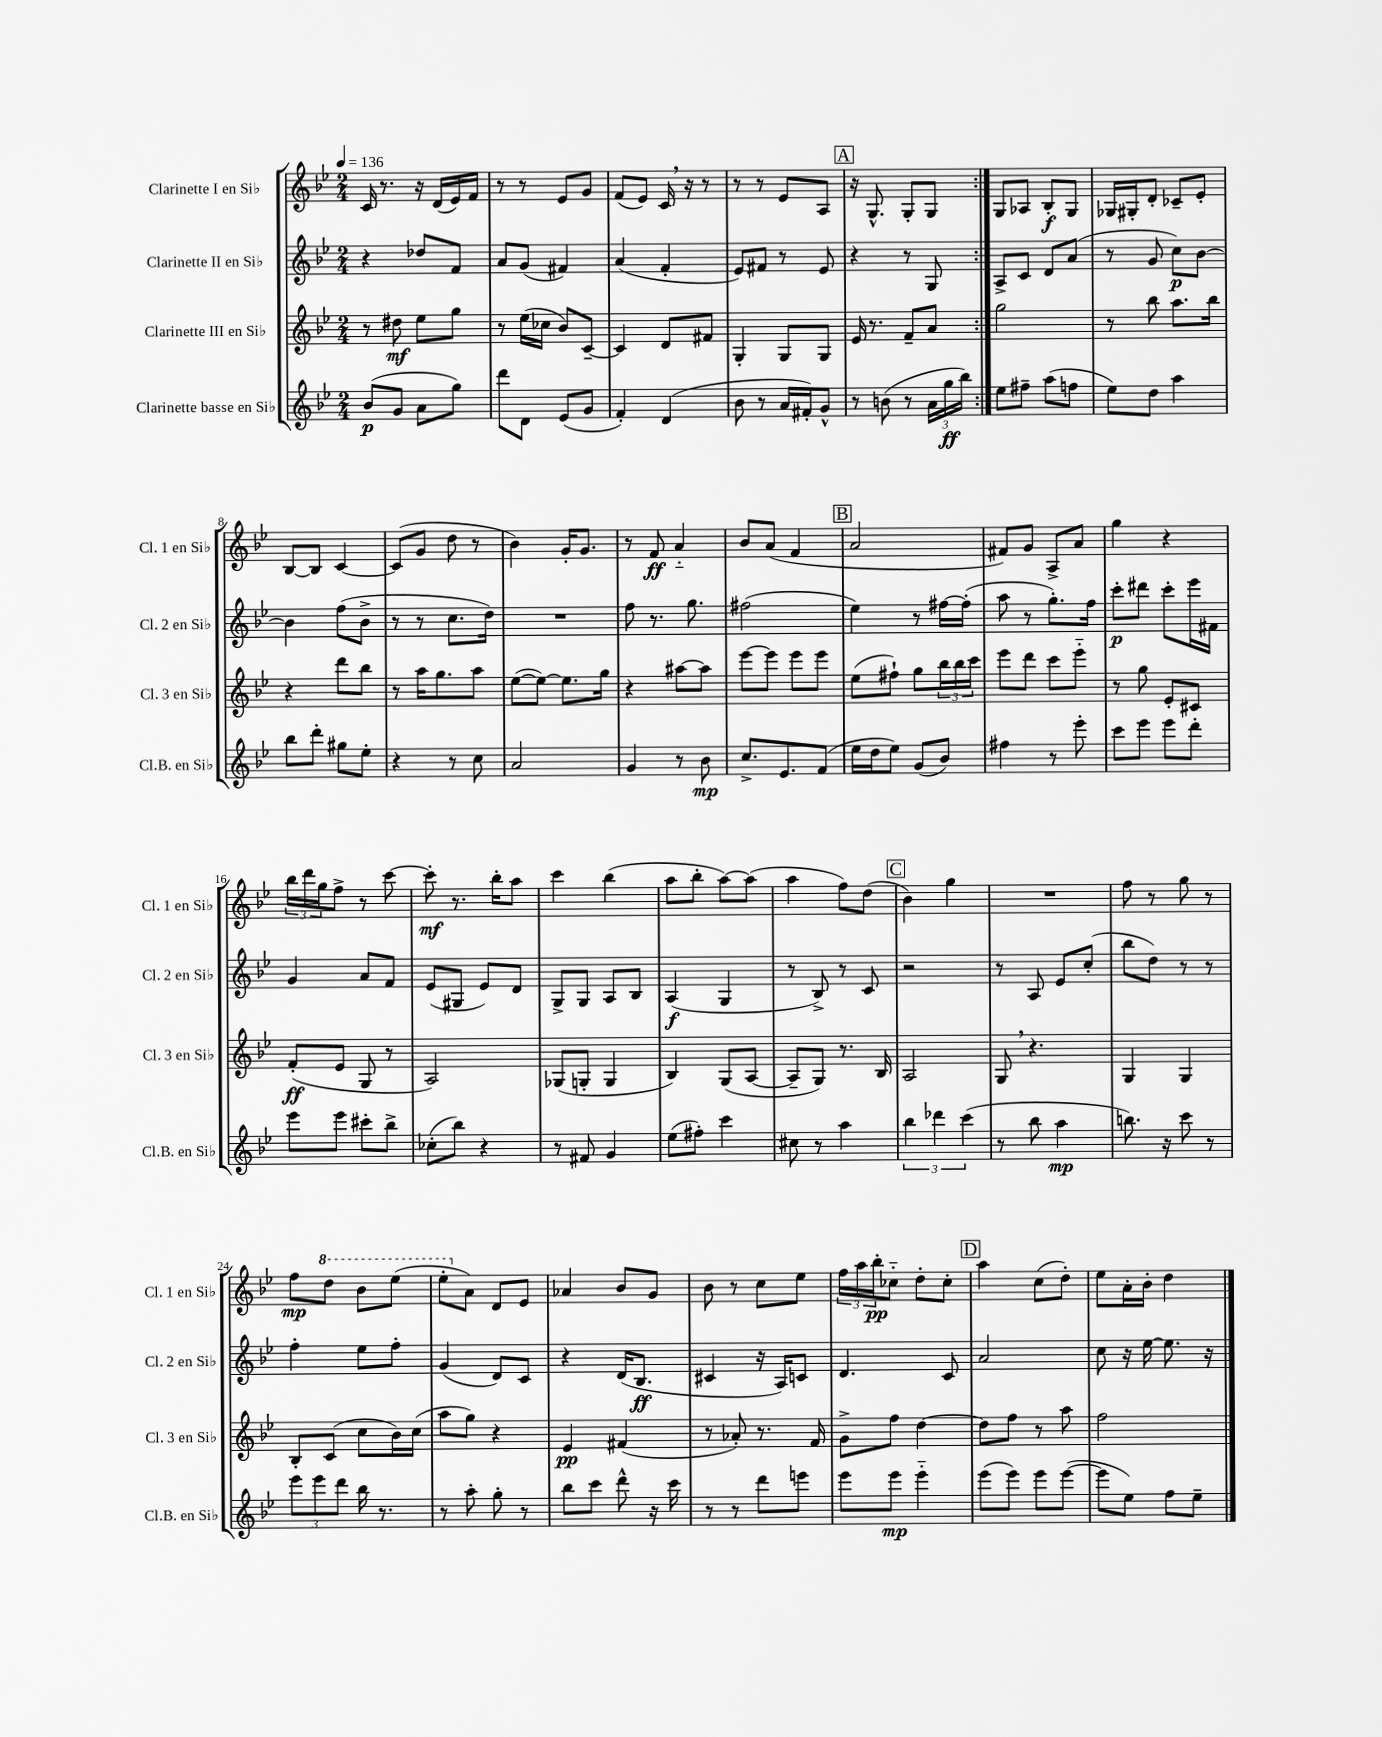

**kern	**kern	**kern	**kern
*staff4	*staff3	*staff2	*staff1
*clefG2	*clefG2	*clefG2	*clefG2
*k[b-e-]	*k[b-e-]	*k[b-e-]	*k[b-e-]
*M2/4	*M2/4	*M2/4	*M2/4
*MM136	*MM136	*MM136	*MM136
(8b-/L	8r	4r	16c/
.	.	.	8.r
8g/J	8dd#\	.	.
8a\L	8ee-\L	8dd-/L	16r
.	.	.	(16d/LL
8gg\J)	8gg\J	8f/J	16e-/)
.	.	.	16f/JJ
=	=	=	=
8ddd\L	8r	8a/L	8r
8d\J	(16ee-\LL	(8g/J	8r
.	16cc-\JJ	.	.
(8e-/L	8b-/L)	4f#/)	8e-/L
8g/J	[8c~/J	.	8g/J
=	=	=	=
4f'/)	4c/]	(4a/	(8f/L
.	.	.	8e-/J)
(4d/	8d/L	4f'/	16c/
.	.	.	16r
.	8f#/J	.	8r
=	=	=	=
8b-\	4G'/	8e-/L)	8r
8r	.	8f#/J	8r
16a/LL	8G/L	8r	8e-/L
16f#'/J)	.	.	.
8g^^/J	8G/J	8e-/	8A/J
=	=	=	=
8r	16e-/	4r	16r
.	8.r	.	8.G^^/
(8b\	.	.	.
8r	8f~/L	8r	8G'/L
24a\LL	8a/J	8G/	8G/J
24gg\	.	.	.
24bb-\JJ)	.	.	.
=:|!	=:|!	=:|!	=:|!
8ee-\L	2gg\	8A^/L	8G/L
8ff#~\J	.	8c/J	8A-/J
(8aa\L	.	8d/L	8B-'/L
8ff\J	.	(8a/J	8G/J
=	=	=	=
8ee-\L)	8r	8r	16G-/LL
.	.	.	16G#'/J
8dd\J	8bb-\	8g/	8d'/J
4aa\	8.aa\L	8cc\L)	8c-~/L
.	.	[8b-\J	8e-'/J
.	16bb-\Jk	.	.
=	=	=	=
8bb-\L	4r	4b-\]	[8B-/L
8ddd'\J	.	.	8B-/]J
8gg#\L	8ddd\L	(8ff\L	[4c/
8ee-'\J	8bb-\J	8b-^\J	.
=	=	=	=
4r	8r	8r	(8c/]L
.	16aa\LK	8r	8g/J
.	8.gg\	.	.
8r	.	8.cc\L	8dd\
8cc\	8aa\J	.	8r
.	.	16dd\Jk)	.
=	=	=	=
2a/	([8ee-\L	2r	4b-\)
.	8ee-\_J)	.	.
.	8.ee-\]L	.	16g'/LK
.	.	.	8.g/J
.	16gg\Jk	.	.
=	=	=	=
4g/	4r	8ff\	8r
.	.	8.r	8f/
8r	[8aa#\L	.	4a'~/
.	.	8.gg\	.
8b-\	8aa#\]J	.	.
=	=	=	=
8.cc^/L	[8eee-\L	(2ff#\	8b-/L
.	8eee-\]J	.	(8a/J
8.e-/	.	.	.
.	8eee-\L	.	4f/
(8f/J	8eee-\J	.	.
=	=	=	=
16ee-\LL	(8ee-\L	4ee-\)	2a/
16dd\J	.	.	.
8ee-\J)	8ff#`\J)	.	.
(8g/L	8gg\L	8r	.
8b-/J)	24bb-\L	[16ff#\LL	.
.	24bb-\	.	.
.	.	(16ff#'\]JJ	.
.	24ccc\JJ	.	.
=	=	=	=
4ff#\	8eee-\L	8aa\	8f#/L)
.	8ddd\J	8r	8g/J
8r	8ccc\L	8.gg'\L)	8A^/L
8eee-'\	8eee-'~\J	.	8a/J
.	.	16ff\Jk	.
=	=	=	=
8ccc\L	8r	8ccc'\L	4gg\
8eee-\J	8gg\	8ddd#\J	.
8eee-\L	8e-'/L	8ccc'\L	4r
8ddd'\J	8c#/J	16eee-\L	.
.	.	16f#\JJ	.
=	=	=	=
8eee-\L	(8f'/L	4g/	24bb-\LL
.	.	.	24ddd\
.	.	.	24gg\J
8eee-\J	8e-/J	.	8ff^\J
8ccc#'\L	8G/	8a/L	8r
8bb-^\J	8r	8f/J	[8ccc\
=	=	=	=
(8cc-'\L	2A/)	(8e-/L	8ccc'\]
8bb-\J)	.	8G#/J	8.r
4r	.	8e-/L)	.
.	.	.	16bb-'\LK
.	.	8d/J	8aa\J
=	=	=	=
8r	(8G-/L	8G^/L	4ccc\
8f#/	8G'/J	8G/J	.
4g/	4G/	8A/L	(4bb-\
.	.	8B-/J	.
=	=	=	=
(8ee-\L	4B-/)	(4A/	8aa\L
8ff#'\J)	.	.	8bb-'\J
4ccc\	(8G/L	4G/	[8aa\L)
.	[8A/J	.	(8aa\]J
=	=	=	=
8cc#\	8A~/]L	8r	4aa\
8r	8G/J)	8B-^/)	.
4aa\	8.r	8r	8ff\L)
.	.	8c/	(8dd\J
.	16B-/	.	.
=	=	=	=
6bb-\	2A/	2r	4b-\)
6ddd-\	.	.	.
.	.	.	4gg\
(6ccc\	.	.	.
=	=	=	=
8r	8G/	8r	2r
8bb-\	4.r	8A/	.
4aa\	.	8e-/L	.
.	.	(8cc'/J	.
=	=	=	=
8.bb\)	4G/	8bb-\L	8ff\
.	.	8dd\J)	8r
16r	.	.	.
8ccc\	4G/	8r	8gg\
8r	.	8r	8r
=	=	=	=
12eee-\L	8B-'/L	4ff'\	8ff\L
12eee-\	.	.	.
.	(8c/J	.	8ddd\J
12ddd\J	.	.	.
16bb-\	8cc\L	8ee-\L	8bb-\L
8.r	.	.	.
.	16b-\L)	8ff'\J	(8eee-\J
.	(16cc\JJ	.	.
=	=	=	=
8r	8aa\L	(4g/	8eee-'\L
8aa'\	8gg\J)	.	8a\J)
8gg'\	4r	8d/L)	8d/L
8r	.	8c/J	8e-/J
=	=	=	=
8bb-\L	4e-/	4r	4a-/
8ccc\J	.	.	.
8ddd^^\	(4f#/	(16d/LK	8b-/L
.	.	8.B-/J	.
16r	.	.	8g/J
16ccc\	.	.	.
=	=	=	=
8r	8r	4c#/	8b-\
8r	8a-'/)	.	8r
8ddd\L	8.r	16r	8cc\L
.	.	16A/LK)	.
8eee\J	.	8c/J	8ee-\J
.	16f/	.	.
=	=	=	=
8eee-\L	8g^\L	4.d/	24ff\LL
.	.	.	24aa\
.	.	.	24bb-'\J
8eee-\J	8ff\J	.	8cc-'~\J
4eee-'~\	[4dd\	.	8dd'\L
.	.	8c/	8cc-'\J
=	=	=	=
(8eee-\L	8dd\]L	2a/	4aa\
8eee-\J)	8ff\J	.	.
8eee-\L	8r	.	(8cc\L
([8eee-\J	8aa\	.	8dd'\J)
=	=	=	=
8eee-\]L	2ff\	8cc\	8ee-\L
8ee-\J)	.	16r	16a'\L
.	.	[16ee-\	16b-'\JJ
8ff\L	.	8.ee-\]	4dd\
8ee-~\J	.	.	.
.	.	16r	.
==	==	==	==
*-	*-	*-	*-
